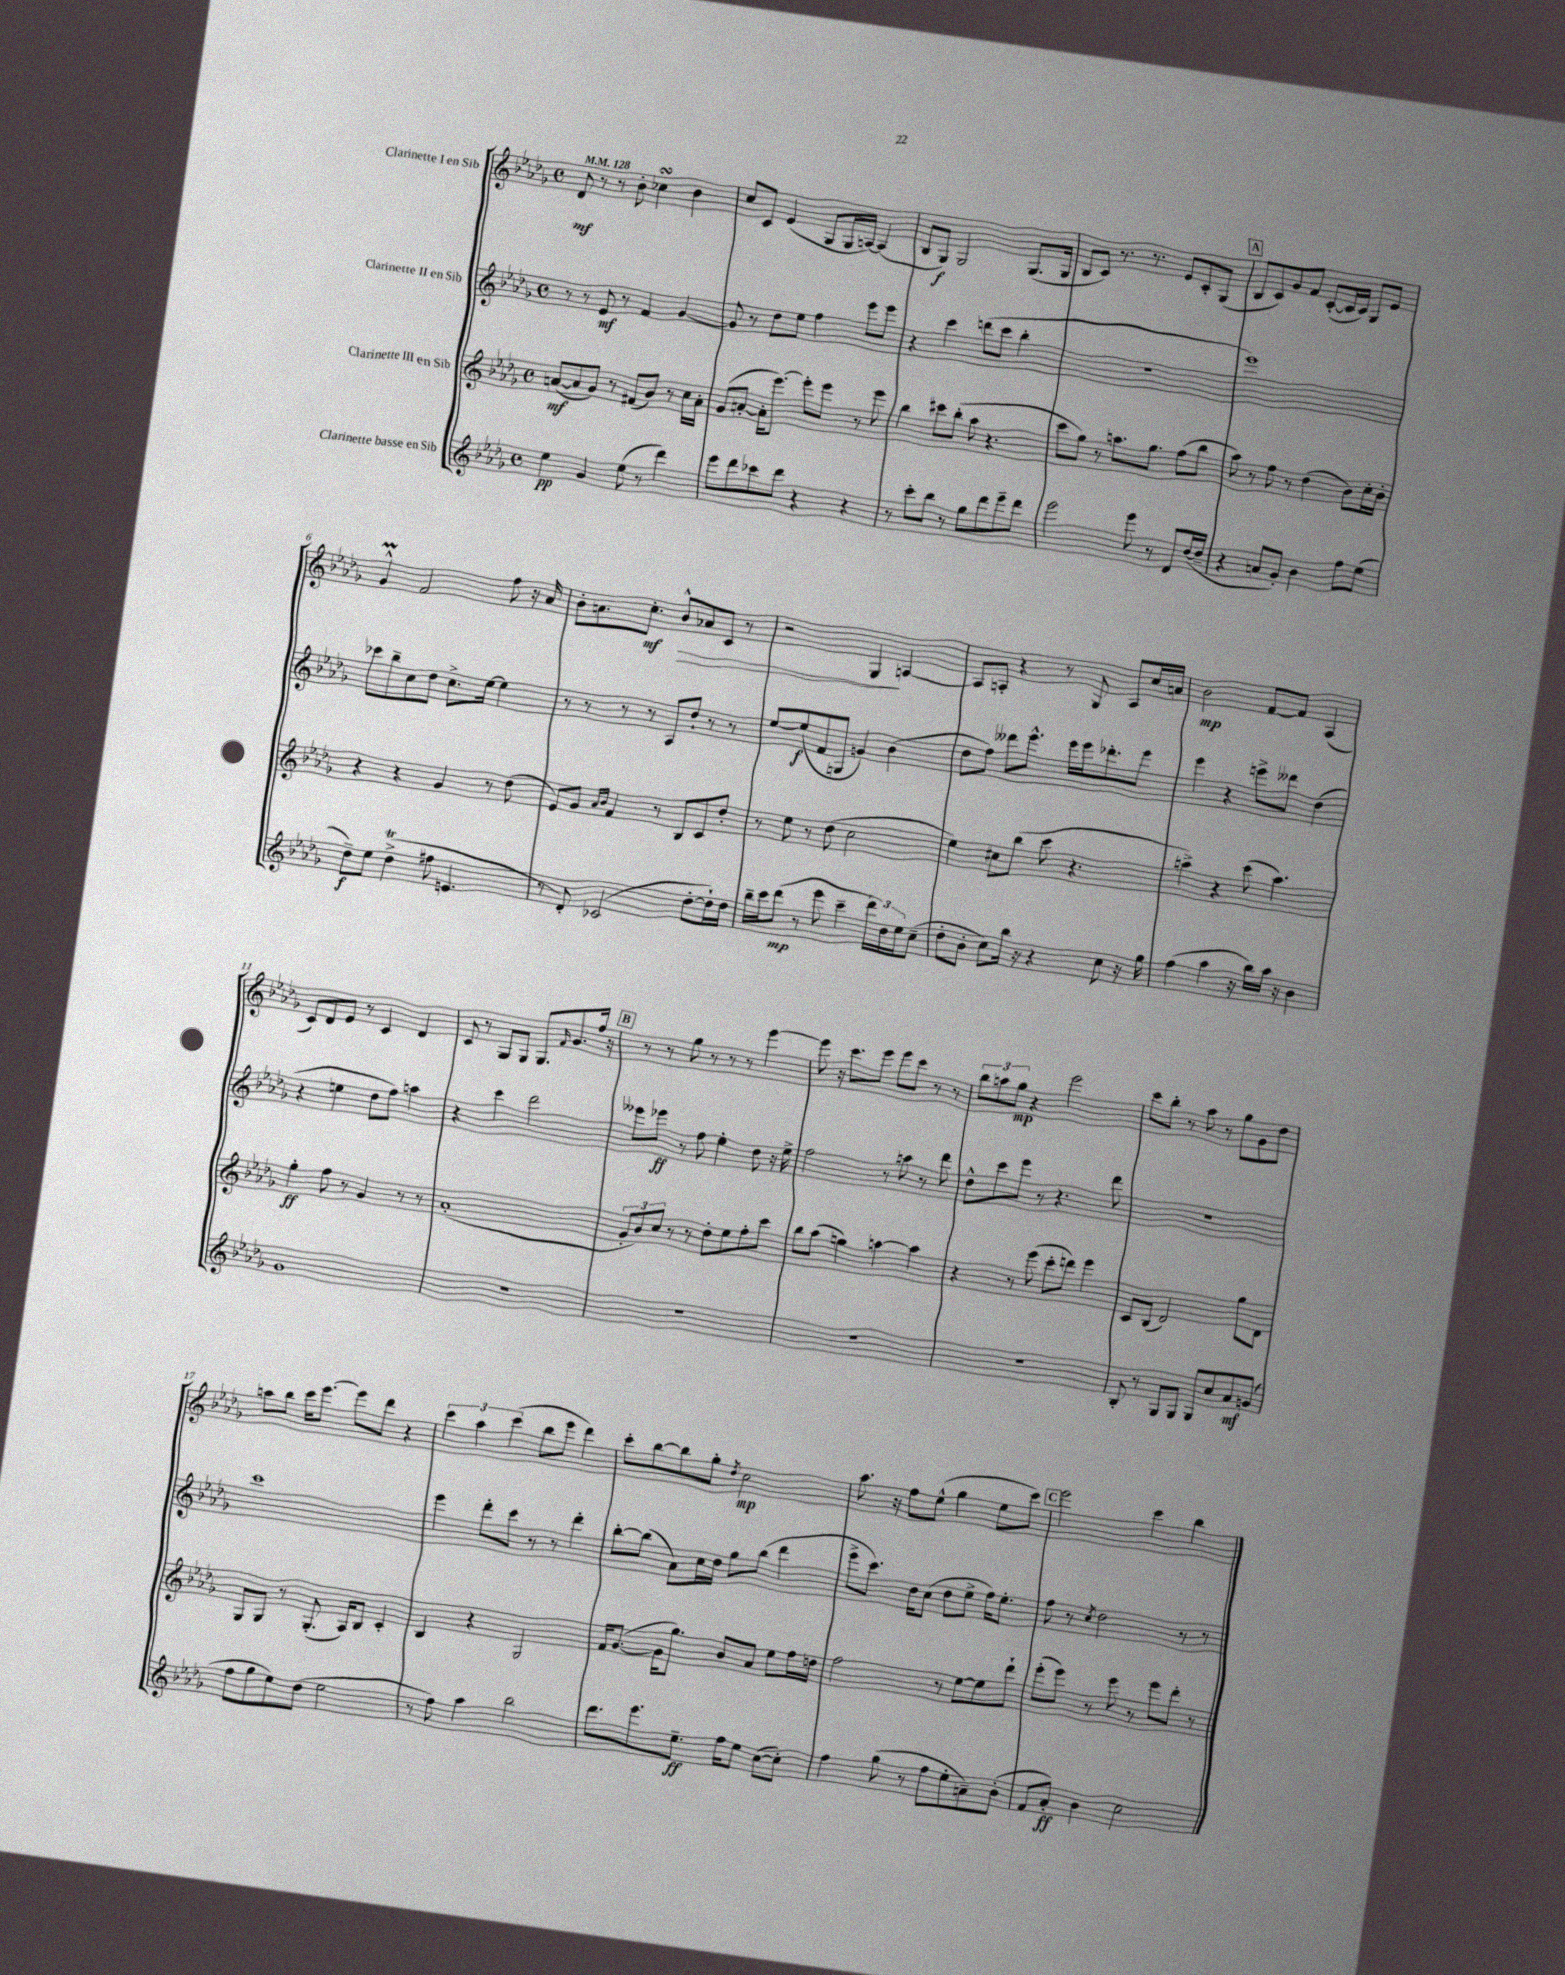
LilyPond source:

<<
\new StaffGroup <<
\new Staff = "s0" \with { instrumentName = "Clarinette I en Sib" } {
    \clef treble \key des \major \defaultTimeSignature \time 4/4 \tempo 4 = 128
    des'8\mf r8 r8 bes'8-. ces''4\turn bes'4 |
    c''8 c'8 ees'4( ges8 ges16 a16~) a4( |
    bes8 ges8\f) ges2 ges8.( ges16 |
    bes8 c'8) r8. r8. ees'8 c'8-. ges8( |
    \mark \markup { \box "A" } bes8 c'8) ges'8 f'8 c'8~-.( c'16 c'16) ges8 ees'8 |
    ges'4-^\prall f'2 f''8 r16 aes'16 |
    bes'8-. a'8. c''8.-.\mf bes'8-^\> aes'8 c'8 r8 |
    r2 ges4\! a4~ |
    a8 a8-. r4 r8 ges8 a8 c''16 a'16 |
    bes'2\mp f'8~ f'8 aes4( |
    c'8) des'8 ees'8 r8 c'4 des'4 |
    c'8 r8 ges8 ges8 ges8. \grace { f'16 } ges'8. f''16 r16 |
    \mark \markup { \box "B" } r8 r8 ges''8 r8 r8 r8 ees'''4~ |
    ees'''8 r16 c'''8. ees'''8 ees'''8 c'''8 r8 r8 |
    \tuplet 3/2 { bes''8 a''8 ges''8\mp } r4 ees'''2 |
    c'''8 bes''8-. r8 aes''8 r8 ges''8 ges'8 des''8 |
    a''8 bes''8 c'''16 ees'''8.~ ees'''8 des'''8 r4 |
    \tuplet 3/2 { c'''4 aes''4 c'''4( } bes''8 ees'''8 des'''4) |
    c'''8-. bes''8~ bes''8 ges''8-. \acciaccatura { des''8 } c''2\mp |
    aes''8. r16 f''8 ees''8-^( ges''4 ees''8 c'''8) |
    \mark \markup { \box "C" } ees'''2 c'''4 bes''4 \bar "|." |
}
\new Staff = "s1" \with { instrumentName = "Clarinette II en Sib" } {
    \clef treble \key des \major \defaultTimeSignature \time 4/4
    r8 r8 ees'8\mf r8 f'4 ges'4~ |
    ges'8 r8 des''8 ees''8 f''4 ees'''8 ees'''8 |
    r4 c'''4 d'''8( c'''8 bes''4-. |
    R1 |
    \mark \markup { \box "A" } ees'''1) |
    ces'''8 bes''8-- c''8 des''8 c''8.-> ees''16~ ees''4 |
    r8 r8 r8 r8 aes8 des''8-! r8 r8 |
    ees''8~ ees''8\f( f'8 g8 g'4) bes'4( |
    des''8 f''8) deses'''8 ees'''8.-^ ees'''16 ees'''16 des'''8.-. ees'''8 |
    ees'''4 r4 e'''8-> deses'''8 des''4( |
    r4 e''4 des''8 f''8) a''4 |
    r4 c'''4 des'''2 |
    \mark \markup { \box "B" } eeses'''8 ees'''8\ff r8 f''8 ees''4-. des''8 r16 ees''16-> |
    f''2 r8 a''8 r8 des'''8 |
    des''8-^ c'''8 ees'''8 r8 r4. des'''8 |
    R1 |
    c'''1 |
    ees'''4 des'''8-. c'''8 r8 r8 des'''4-. |
    bes''8~-. bes''8( aes'8) c''16 des''16 ges''8 bes''8( des'''4 |
    ees'''8-> c'''8.) des''16 c''8( des''8 ees''8-> f''16) ees''8.-. |
    \mark \markup { \box "C" } f''8 r8 \acciaccatura { c''8 } des''2 r8 r8 \bar "|." |
}
\new Staff = "s2" \with { instrumentName = "Clarinette III en Sib" } {
    \clef treble \key des \major \defaultTimeSignature \time 4/4
    a'8~\mf( a'8 ges'8) r8 fis'8( bes'8) r8 c''16 a'16-. |
    ges'8( a'8~-. a'16-. ees'''8.~) ees'''8-. ees'''8 r8 ees'''8 |
    bes''4 cis'''8 bes''8-.( aes''8 r4. |
    c'''8 ges''8) r8 a''8. ges''8. f''8( bes''8 |
    \mark \markup { \box "A" } aes''8) r8 f''8 r8 des''4( bes'8) c''16-. bes'16-. |
    r4 r4 ges'4 r8 des''8( |
    ees'8) ges'8 \grace { aes'16 bes'16 } f'4 r8 bes8 c'8 des''8-. |
    r8 ees''8 r8 des''8( c''2 |
    ees''4) cis''8 bes''8( c'''8 r4. |
    a''4->) r4 c'''8( a''4.) |
    ges''4-.\ff f''8 r8 ges'4 r8 r8 |
    aes'1-.( |
    \mark \markup { \box "B" } \tuplet 3/2 { ges'8-. bes'8) c''8 } r8 r8 des''8-. ees''8 f''8-. c'''8 |
    bes''8 aes''8( g''4) a''4~ a''4 |
    r4 r8 ees'''8( c'''8-. d'''8) ees'''4 |
    c'8 bes8( des'2) ges''8 des'8 |
    ges8 ges8 r8 ges8.-.( aes16) bes8 c'4-. |
    bes4 r4 ges2 |
    f'16 ges'8.~( ges'16 ges''8.) bes'8 aes'8 ees''8 f''16 d''16 |
    f''2 r8 ees''8~ ees''8 des'''8-! |
    \mark \markup { \box "C" } ees'''8-.( ees'''8) r8 ees'''8 r8 ees'''8 des'''8-. r8 \bar "|." |
}
\new Staff = "s3" \with { instrumentName = "Clarinette basse en Sib" } {
    \clef treble \key des \major \defaultTimeSignature \time 4/4
    ees''4\pp ges'4 ees''8( r8 des'''4) |
    ees'''8 des'''8 ces'''8 des'''8 r4 r4 |
    r8 c'''8-. bes''8 r8 ges''8 des'''8 ees'''8-- des'''8 |
    ees'''2 ees'''8 r8 des'8 des''16~( des''16-- |
    \mark \markup { \box "A" } r4 a'8 ges'8-.) bes'4 f''8 ees''8( |
    des''8--\f) ees''8 des''4->\trill( fis''8 e'4. |
    r8 des'8-.) ces'2( des''8~-. des''16-!) des''16 |
    bes''16-- c'''16 des'''8\mp( r8 ees'''8 c'''4-- \tuplet 3/2 { des'''16) des''16 ees''16 } c''8--( |
    des''8-. bes'8-. c''8) bes''16 r16 r4 c''8 r16 ges''16 |
    f''4( aes''4 r16 bes''16) aes''16 r16 bes'4 |
    ges'1 |
    R1 |
    \mark \markup { \box "B" } R1 |
    R1 |
    R1 |
    bes8-. r8 ges8 ges8 ges8 c''8 aes'8\mf g'8( |
    f''8 ges''8 ees''8) des''8( ees''2 |
    r8 f''8) aes''4 bes''2 |
    des'''8. ees'''8. ees''8.--\ff f''16 ees''8 c''8~( c''8-.) |
    f''4 ges''8( r8 f''8 ees''8-. a'8--) bes'8-.( |
    \mark \markup { \box "C" } f'8 aes'8-.\ff) bes'4 c''2 \bar "|." |
}
>>
>>
